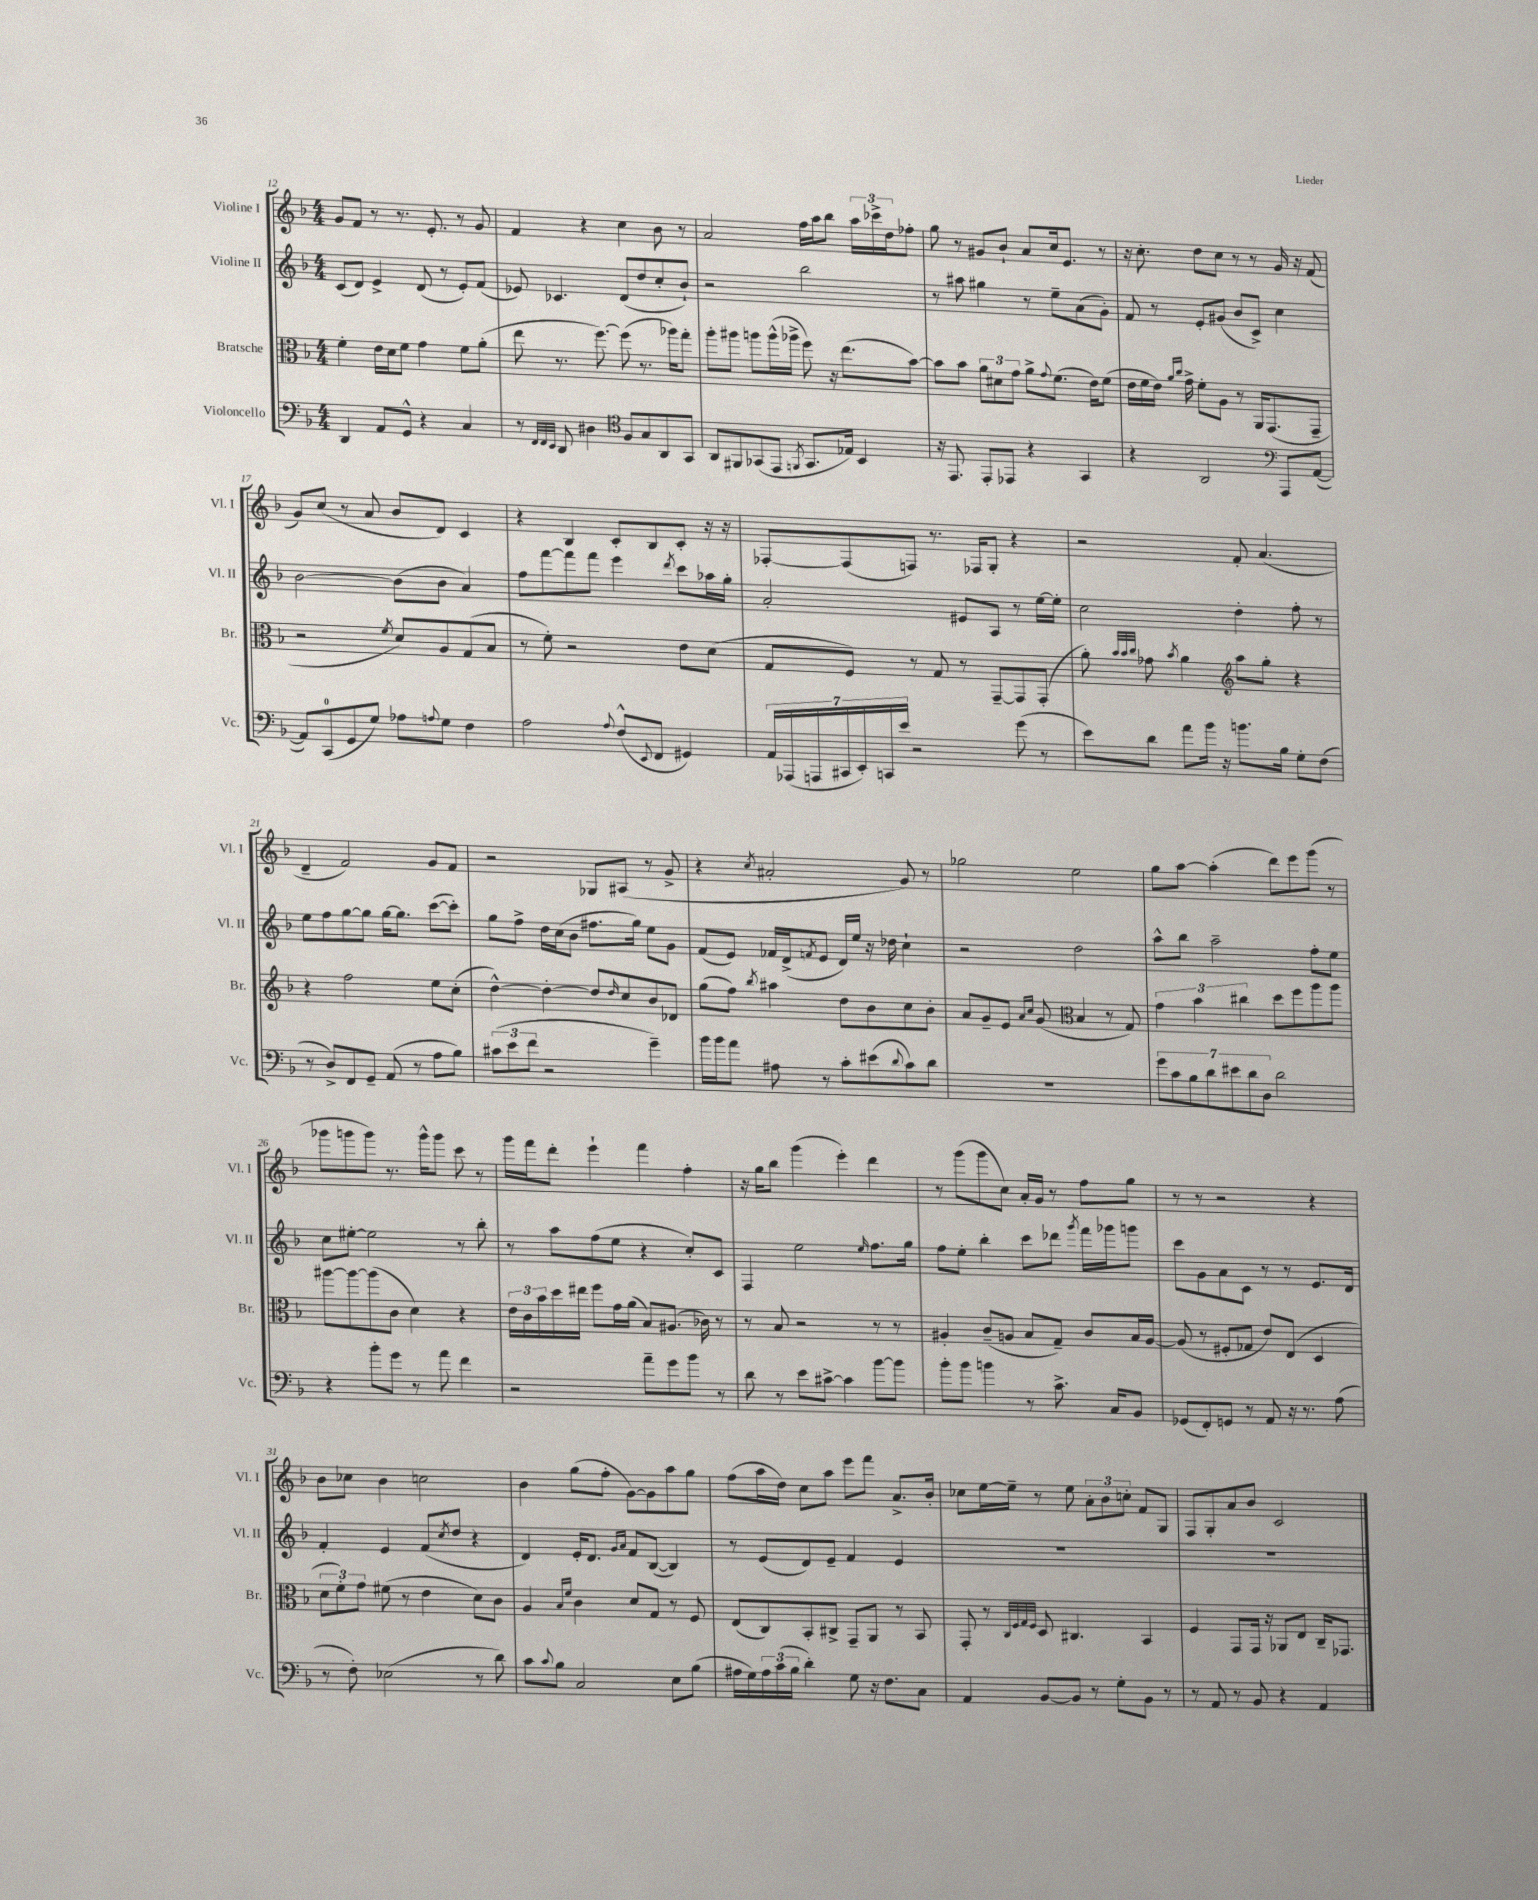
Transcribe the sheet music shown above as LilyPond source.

<<
\new StaffGroup <<
\new Staff = "s0" \with { instrumentName = "Violine I" shortInstrumentName = "Vl. I" } {
    \clef treble \key f \major \numericTimeSignature \time 4/4
    g'8 f'8 r8 r8. e'8.-. r8 g'8 |
    f'4 r4 c''4 bes'8 r8 |
    a'2 f''16 a''16 bes''8 \tuplet 3/2 { a''16 ces'''16-> d''16 } fes''8-. |
    g''8 r8 gis'8 bes'8-! a'8 c''16 e'8. r8 |
    r16 c''8.-. d''8 c''8 r8 r8 g'16 r16 f'8( |
    g'8) c''8( r8 a'8 bes'8 d'8) c'4 |
    r4 bes4 c'8-. bes8 c'8-. r16 r16 |
    fes8~-. fes8( f8) r8. fes16 g8-. r4 |
    r2 f'8-. a'4.( |
    d'4-- f'2) g'8 f'8 |
    r2 ges8 ais8( r8 g'8-> |
    r4 \acciaccatura { c''8 } ais'2-. g'8) r8 |
    ges''2 e''2 |
    g''8 a''8~ a''4-.( d'''8) e'''8 g'''8( r8 |
    ges'''8 g'''8 g'''8) r8. g'''16-^ g'''8 c'''8 r8 |
    g'''16 f'''16 d'''8-. e'''4-! f'''4 f''4-. |
    r16 g''16 bes''8 g'''4( e'''4-.) d'''4 |
    r8 g'''8( g'''8 c''8) a'16-. g'16 r8 f''8 g''8 |
    r8 r8 r2 r4 |
    bes'8 ces''8 bes'4 c''2 |
    bes'4 g''8( f''8-. g'8~) g'8 a''8 g''8 |
    f''8( a''16 d''16) c''8 a''8 e'''8 f'''8 a'8.-> bes'16-. |
    ces''8 e''16~ e''16-- r8 e''8 \tuplet 3/2 { a'8-. bes'8 c''8-. } f'8 g8 |
    f8 g8-. a'8 bes'8 c'2 \bar "|." |
}
\new Staff = "s1" \with { instrumentName = "Violine II" shortInstrumentName = "Vl. II" } {
    \clef treble \key f \major \numericTimeSignature \time 4/4
    c'8( d'8) e'4-> d'8( r8 e'8-.) f'8( |
    ees'8) ces'4. d'8( d''8 c''8-. bes'8-!) |
    r2 bes''2 |
    r8 ais''8 gis''4 r8 e''8-- a'8( g'8-.) |
    f'8 r8 e'8-. gis'8( bes'8 c'8->) c''4 |
    bes'2~ bes'8( bes'8 a'4) |
    f''8 f'''8~ f'''8 f'''8 e'''4 \acciaccatura { d'''8 } c'''8 aes''16 g''16-. |
    a'2-. eis'8 a8 r8 e''16~ e''16-. |
    c''2 d''4-. f''8-. r8 |
    e''8 f''8 g''8~ g''8 g''16~ g''8. c'''8~( c'''8-.) |
    g''8 f''8-> d''16 c''16( bes'8 fis''8. g''16) e''8 g'8 |
    f'8( e'8) fes'16 d'16->( \acciaccatura { f'8 } e'8 d'16) e''16 r16 des''16 c''4-! |
    r2 d''2 |
    a''8-^ bes''8 a''2-- f''8-. e''8 |
    c''8 eis''8~-. eis''2 r8 bes''8-. |
    r8 a''8 f''8( e''8 r4 c''8-.) c'8 |
    f4 e''2 \grace { e''16 } f''8. g''16 |
    f''8 e''8-. bes''4-. c'''8 des'''8 \acciaccatura { g'''8 } f'''16 ges'''16 g'''8 |
    c'''8 g'8 a'8 c'8 r8 r8 e'8. d'16 |
    f'4-. e'4 f'8( \acciaccatura { c''8 } d''8 r4 |
    d'4) e'16-. d'8. \grace { g'16 a'16 } f'8 bes8~( bes4) |
    r8 e'8( d'8) e'8-- f'4 e'4 |
    R1 |
    R1 \bar "|." |
}
\new Staff = "s2" \with { instrumentName = "Bratsche" shortInstrumentName = "Br." } {
    \clef alto \key f \major \numericTimeSignature \time 4/4
    f'4-. e'16 d'16 f'8 g'4 f'8 a'8-.( |
    e''8 r8. f''8.~) f''8( r8. aes''16) g''8-. |
    a''8-. ais''8 a''8 a''16-^( aes''16-> f''8) r16 e''8.( bes'8~) |
    bes'8 bes'8 \tuplet 3/2 { a'8 dis'8 g'8 } a'8-> \appoggiatura { g'8 } f'8.( e'16) f'8( |
    e'16 f'16 e'16) \grace { a'16 c''16 } g'16-> f'8-. a8 r8 a,16 g,8.( g,8-- |
    r2 \acciaccatura { f'8 } d'8) a8 g8( bes8 |
    r8 f'8-.) r2 e'8 d'8( |
    g8 f8) r8 g8 r8 g,8~-- g,8 g,8-.( |
    a'8-.) \grace { bes'32 bes'32 c''32 } ges'8 \acciaccatura { bes'8 } a'4 \clef treble a''8 g''8-. r4 |
    r4 f''2 e''8 c''8-.( |
    d''4~-^) d''4~-. d''8 \grace { d''16 } c''8 bes'8 des'8 |
    g''8( f''8) \acciaccatura { bes''8 } ais''4 d''8 bes'8 c''8 bes'8-. |
    a'8 g'8-- e'8 \grace { a'16 c''16 } g'8( \clef alto bes4 r8 g8) |
    \tuplet 3/2 { g'4 bes'4 cis''4 } d''8 f''8 a''8 a''8 |
    ais''8~ ais''8~ ais''8( c'8 d'4) r4 |
    \tuplet 3/2 { e'16 c'16 bes'16 } d''16 eis''16 f''8 g'16 a'16( bes8) ais8.( ces'16) r8 |
    r8 bes8 r2 r8 r8 |
    ais4-. c'8--( a8 bes8 g8--) c'8 bes16 a16~ |
    a8( r8 fis8-. ges8 e'8) e8( d4 |
    \tuplet 3/2 { d'8 f'8-.) g'8 } fis'8( r8 e'4 d'8) c'8 |
    a4 \grace { bes16 f'16 } c'4 d'8 g8 r8 f8 |
    e8( c8) bes,8-. cis8-> g,8-- a,8 r8 bes,8 |
    g,8-. r8 \grace { c32 f32 g32 f32 } d8 cis4. bes,4 |
    f4 g,8 g,16 r16 aes,8 e8 c16-- ges,8. \bar "|." |
}
\new Staff = "s3" \with { instrumentName = "Violoncello" shortInstrumentName = "Vc." } {
    \clef bass \key f \major \numericTimeSignature \time 4/4
    d,4 a,8 g,8-^ r4 c4 |
    r8 \grace { f,32 f,32 e,32 } d,8 dis4 \clef tenor f8 g8 a,8 g,8 |
    a,8 fis,8 ges,8( e,8 \acciaccatura { f,8 } ges,8. ees16) bes,4 |
    r16 e,8. e,8-. ees,8 r4 g,4 |
    r4 a,2 \clef bass a,,8 a,8~( |
    a,8) c,8-0( g,8 g8) aes8 \appoggiatura { a8 } g8 f4 |
    a2 \appoggiatura { a8 } f8-^( \appoggiatura { e,8 } f,8 gis,4) |
    \tuplet 7/4 { a,16 aes,,16( a,,16 cis,16 e,16-.) c,16 e'16 } r2 g'8( r8 |
    e'8) d'8 a'8 bes'16 r16 b'8. bes16 g8-. f8( |
    r8 d8->) f,8 g,8-- a,8( r8 a8 bes8) |
    \tuplet 3/2 { cis'8( e'8 f'8 } r2 g'4--) |
    bes'16 bes'16 a'8 ais8 r8 c'8-. eis'8( \appoggiatura { d'8 } c'8) d'8 |
    R1 |
    \tuplet 7/4 { g'8 c'8 bes8 d'8 eis'8 d'8 d8 } d'2 |
    r4 bes'8-. g'8 r8 a'8 f'4 |
    r2 a'8-- g'8 bes'8 r8 |
    d'8 r8 e'8 cis'8~-> cis'4 bes'8~ bes'8 |
    bes'8-. bes'8 b'4 r8 c'8.-> c16 bes,8 |
    ges,8( f,8-.) g,8 r8 a,8 r16 r8. a8( |
    r8 f8-.) ees2( r8 d'8) |
    c'8 \appoggiatura { c'8 } bes8 c2 e8 bes8( |
    ais16 g16) \tuplet 3/2 { ais16 c'16( bes16 } d'4-.) g8 r16 f8. c8 |
    a,4 bes,8~ bes,8 r8 g8-. bes,8 r8 |
    r8 a,8 r8 bes,8 r4 a,4 \bar "|." |
}
>>
>>
\layout { \context { \Score currentBarNumber = #12 } }
